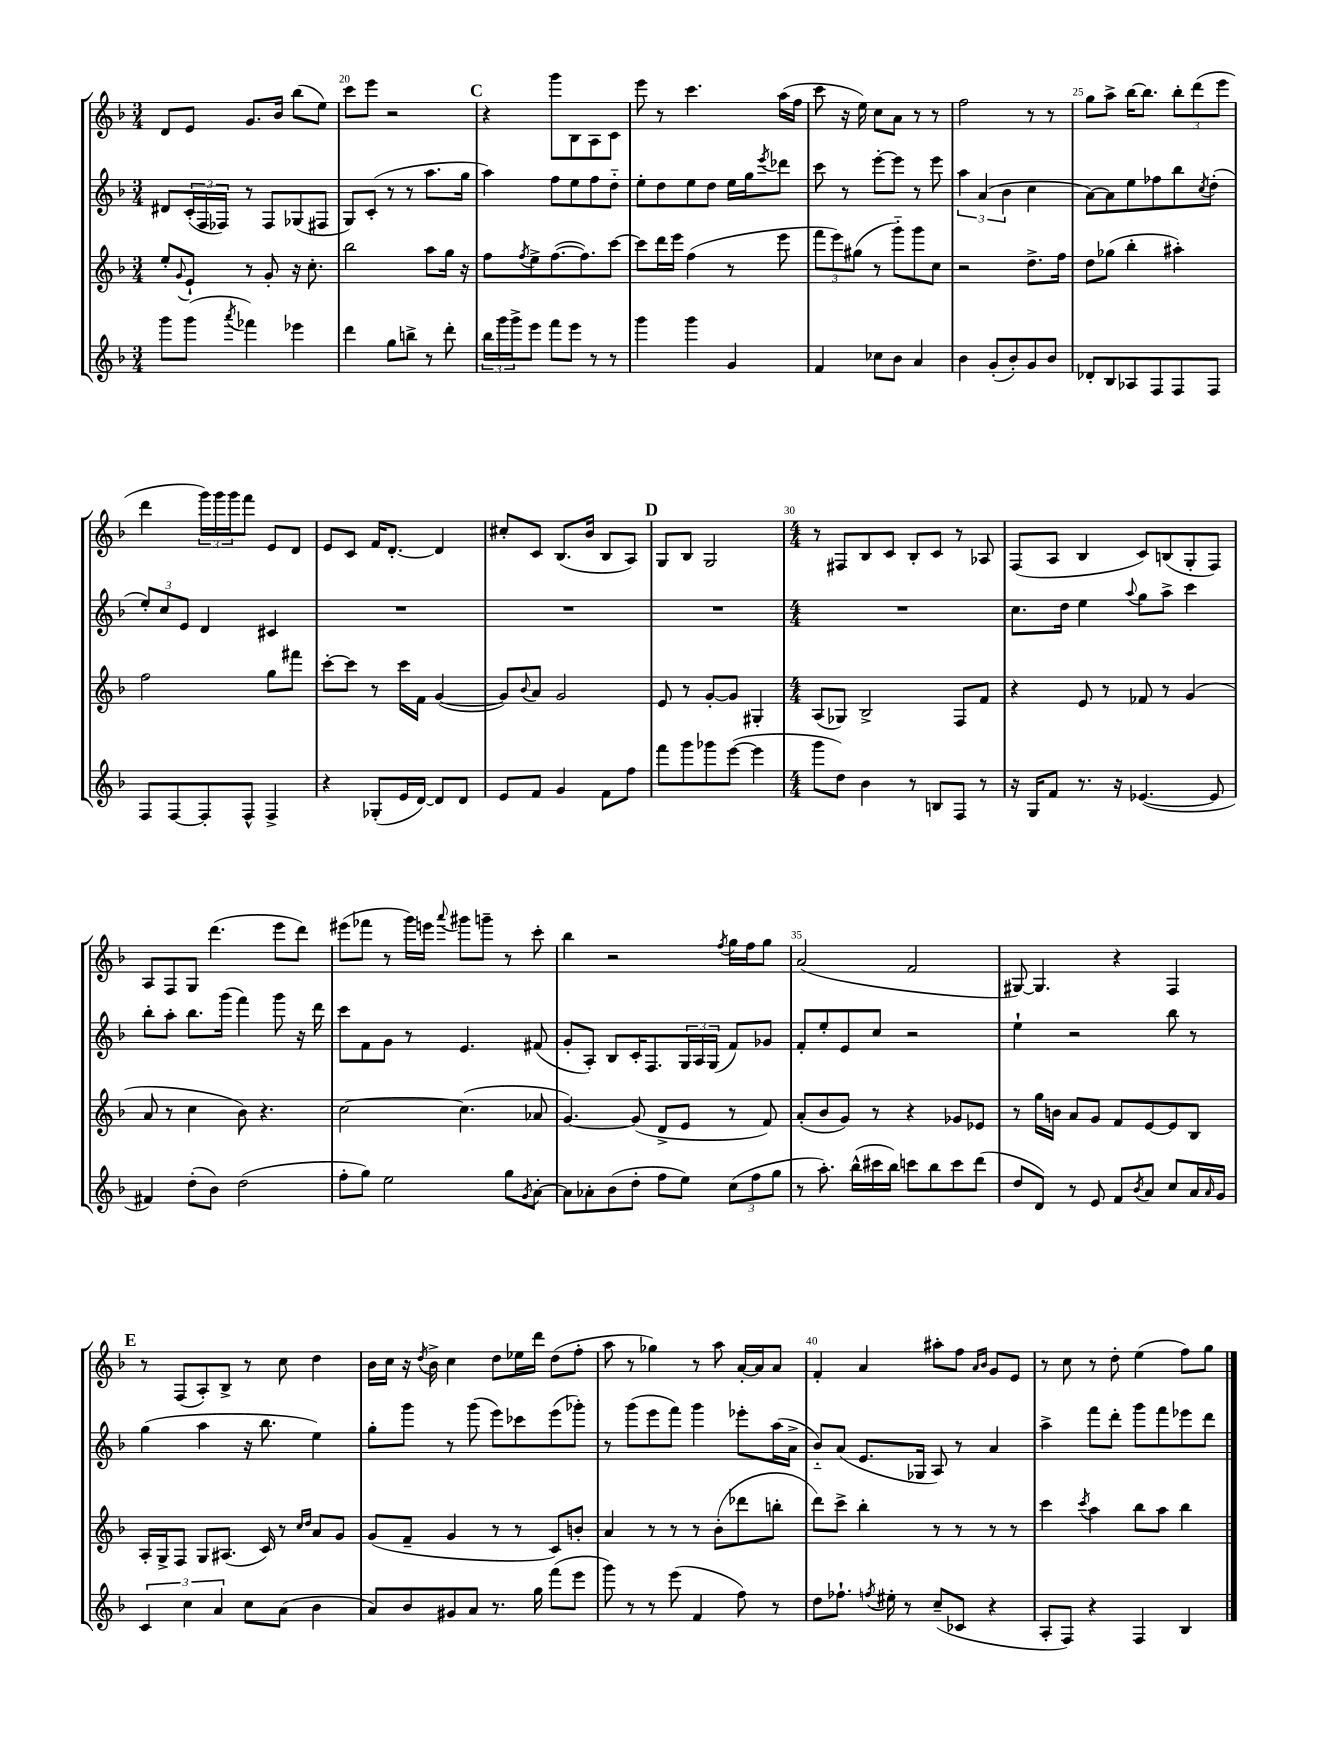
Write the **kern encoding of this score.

**kern	**kern	**kern	**kern
*part4	*part3	*part2	*part1
*staff4	*staff3	*staff2	*staff1
*clefG2	*clefG2	*clefG2	*clefG2
*k[b-]	*k[b-]	*k[b-]	*k[b-]
*M3/4	*M3/4	*M3/4	*M3/4
=19	=19	=19	=19
8ggg\L	8ee'/L	8d#X/L	8d/L
.	8qqg/	.	.
(8ggg\J	8e`/J	(24c'/L	8e/J
.	.	24F/	.
.	.	24F-X/JJ)	.
8qaaa/	.	.	.
4fff-X\)	8r	8r	8.g/L
.	8g'/	8F-/L	.
.	.	.	16b-/Jk
4eee-X\	16r	(8G-X/	(8bb-\L
.	8.cc'\	.	.
.	.	8F#X/J	8ee\J)
=20	=20	=20	=20
4ddd\	2bb-\	8G/L)	8ccc\L
.	.	(8c'/J	8eee\J
8gg\L	.	8r	2r
8bbn^\J	.	8r	.
8r	8aa\L	8.aa\L	.
8ddd'\	16gg\Jk	.	.
.	16r	16gg\Jk	.
!!LO:REH:place=s1:t=C
=21	=21	=21	=21
24bb-\LL	8ff\L	4aa\)	4r
24ggg\	.	.	.
24ggg^\J	.	.	.
.	8qff/	.	.
8eee\J	8ee^\	.	.
8fff\L	([8.ff\	8ff\L	8ggg\L
8eee\J	.	8ee\	8B-\
.	8.ff\])	.	.
8r	.	8ff\	8A\
8r	[8ccc\J	8dd\J	8c\J
=22	=22	=22	=22
4ggg\	8ccc\L]	8ee'\L	8eee\
.	16ddd\L	8dd\	8r
.	16eee\JJ	.	.
4ggg\	(4ff\	8ee\	4.ccc\
.	.	8dd\J	.
4g/	8r	16ee\LL	.
.	.	16gg\J	.
.	.	8qeee/	.
.	8eee\	8ddd-X\J	(16aa\LL
.	.	.	16ff\JJ
=23	=23	=23	=23
4f/	12fff\L	8ccc\	8ccc\
.	12eee\)	.	.
.	.	8r	16r
.	(12gg#X\J	.	.
.	.	.	16ee\)
8cc-X\L	8r	[8eee'\L	8cc\L
8b-\J	8ggg\L)	8eee\J]	8a\J
4a/	8ggg\	8r	8r
.	8cc\J	8eee\	8r
=24	=24	=24	=24
4b-\	2r	6aa\	2ff\
.	.	(6a/	.
(8g'/L	.	.	.
.	.	6b-\	.
8b-'/)	.	.	.
8g/	8.dd^\L	4cc\	8r
8b-/J	.	.	8r
.	16ff\Jk	.	.
=25	=25	=25	=25
8d-X'/L	8dd\L	[8a\L)	8gg\L
8B-/	(8gg-X\J	8a\]	8aa^\J
8A-X/	4bb-'\	8ee\	[16bb-\KL
.	.	.	8.bb-\J]
8F/	.	8ff-X\	.
8F/	4aa#X'\)	8bb-\	12bb-'\L
.	.	.	(12ddd\
.	.	8qcc/	.
8F/J	.	(8dd'\J	.
.	.	.	12eee\J
!!LO:LB:g=z
=26	=26	=26	=26
8F/L	2ff\	12ee'/L)	4ddd\
.	.	12cc/	.
[8F/	.	.	.
.	.	12e/J	.
8F'/]	.	4d/	24ggg\LL)
.	.	.	24ggg\
.	.	.	24ggg\J
8F^^/J	.	.	8fff\J
4F^/	8gg\L	4c#X/	8e/L
.	8fff#X\J	.	8d/J
=27	=27	=27	=27
4r	[8ccc'\L	2.r	8e/L
.	8ccc\J]	.	8c/J
(8G-X'/L	8r	.	16f/KL
.	.	.	[8.d'/J
16e/L	16ccc\LL	.	.
[16d/JJ)	16f\JJ	.	.
8d/L]	([4g/	.	4d/]
8d/J	.	.	.
=28	=28	=28	=28
8e/L	8g/L])	2.r	8cc#X'/L
.	8qqb-/	.	.
8f/J	8a/J	.	8c/J
4g/	2g/	.	(8.B-/L
.	.	.	16b-/Jk
8f\L	.	.	8B-/L
8ff\J	.	.	8A/J)
!!LO:REH:place=s1:t=D
=29	=29	=29	=29
8fff\L	8e/	2.r	8G/L
8ggg\	8r	.	8B-/J
8ggg-X\	[8g'/L	.	2G/
([8eee\J	8g/J]	.	.
4eee\]	4G#X'/	.	.
=30	=30	=30	=30
*M4/4	*M4/4	*M4/4	*M4/4
8ggg\L	(8A/L	1r	8r
8dd\J)	8G-X/J)	.	8F#X/L
4b-\	2B-^/	.	8B-/
.	.	.	8c/J
8r	.	.	8B-'/L
8Bn/L	.	.	8c/J
8F/J	8F/L	.	8r
8r	8f/J	.	8A-X/
=31	=31	=31	=31
16r	4r	8.cc\L	(8F/L
16G/KL	.	.	.
8f/J	.	.	8A/J
.	.	16dd\Jk	.
8.r	8e/	4ee\	4B-/
.	8r	.	.
16r	.	.	.
.	.	8qqaa/	.
([4.e-X/	8f-X/	8gg\L	8c/L)
.	8r	8aa^\J	(8Bn/
.	(4g/	4ccc\	8G'/
8e-/]	.	.	8F/J)
!!LO:LB:g=z
=32	=32	=32	=32
4f#X/)	8a/	8bb-'\L	8A/L
.	8r	8aa'\J	8F/
(8dd'\L	4cc\	8.bb-\L	8G/J
8b-\J)	.	.	(4.ddd\
.	.	(16ggg\Jk	.
(2dd\	8b-\)	4fff\)	.
.	4.r	.	.
.	.	8ggg\	8eee\L
.	.	16r	8ddd\J)
.	.	16ddd\	.
=33	=33	=33	=33
8ff'\L	[2cc\	8ccc\L	(8eee#X\L
8gg\J)	.	8f\	8fff-X\J
2ee\	.	8g\J	8r
.	.	8r	16ggg\LL)
.	.	.	16eeen\JJ
.	.	.	8qqaaa/
.	(4.cc\]	4.e/	8ggg#X\L
.	.	.	8gggn~\J
8gg\L	.	.	8r
8qg/	.	.	.
[8a'\J	8a-X/	(8f#X/	8ccc'\
=34	=34	=34	=34
8a\L]	[4.g/)	8g'/L	4bb-\
8a-X'\	.	8A'/J)	.
(8b-\	.	8B-/L	2r
8dd'\J	(8g/]	16c'/K	.
.	.	8.F/	.
8ff\L	8d^/L	.	.
8ee\J)	8e/J	24G/L	.
.	.	24A/	.
.	.	(24G/JJ	.
.	.	.	8qff/
(12cc\L	8r	8f/L)	16gg\LL
.	.	.	16ff\J
12ff\	.	.	.
.	8f/)	8g-X/J	8gg\J
12gg\J	.	.	.
=35	=35	=35	=35
8r	(8a'/L	8f'/L	(2a/
8.aa'\)	8b-/	8ee'/	.
.	8g/J)	8e/	.
(16bb-^^\LL	.	.	.
16ccc#X\	8r	8cc/J	.
16bb-\JJ)	.	.	.
8cccn\L	4r	2r	2f/
8bb-\	.	.	.
8ccc\	8g-X/L	.	.
(8ddd\J	8e-X/J	.	.
=36	=36	=36	=36
8dd/L	8r	4ee`\	[8G#X/)
8d/J)	16gg\LL	.	4.G#/]
.	16bn\JJ	.	.
8r	8a/L	2r	.
8e/	8g/J	.	.
8f/L	8f/L	.	4r
8qb-/	.	.	.
8a/J	[8e/	.	.
8cc/L	8e/]	8bb-\	4F/
16a/L	8B-/J	8r	.
16qqa/	.	.	.
16g/JJ	.	.	.
!!LO:LB:g=z
!!LO:REH:place=s1:t=E
=37	=37	=37	=37
6c/	16A'/LL	(4gg\	8r
.	16G^/J	.	.
.	8F/J	.	(8F/L
6cc\	.	.	.
.	8G/L	4aa\	8A'/)
6a/	.	.	.
.	(8.A#X/J	.	8B-^/J
8cc\L	.	16r	8r
.	16c/)	8.bb-\	.
(8a\J	8r	.	8cc\
.	16qqcc/LL	.	.
.	16qqdd/JJ	.	.
4b-\	8a/L	4ee\)	4dd\
.	8g/J	.	.
=38	=38	=38	=38
8a/L)	(8g/L	8gg'\L	16b-\LL
.	.	.	16cc\JJ
8b-/	8f~/J	8ggg\J	16r
.	.	.	8qdd/
.	.	.	16b-^\
8g#X/	4g/	8r	4cc\
8a/J	.	(8ggg\	.
8.r	8r	8eee\L)	8dd\L
.	8r	8ccc-X\	16ee-X\L
16gg\	.	.	16ddd\JJ
(8fff\L	8c/L)	(8eee\	(8dd\L
8eee\J	8bn'/J	8ggg-X'\J)	8ff'\J
=39	=39	=39	=39
8ggg\)	4a/	8r	8aa\
8r	.	(8ggg\L	8r
8r	8r	8eee\	4gg-X\)
(8eee\	8r	8fff\J)	.
4f/	8r	4ggg\	8r
.	(8b-'\L	.	8aa\
8ff\)	8ddd-X\	8eee-X'\L	[16a'/LL
.	.	.	16a/J]
8r	8bbn'\J	(16aa\L	8a/J
.	.	16a^\JJ	.
=40	=40	=40	=40
8dd\L	8ddd\L)	8b-/L)	4f'/
8.ff-X`\J	8ccc^\J	(8a/J	.
.	4bb-'\	8.e/L	4a/
8qffn/	.	.	.
16ee#X'\	.	.	.
8r	.	.	.
.	.	16G-X/Jk	.
(8cc~/L	8r	8A/)	8aa#X'\L
8c-X/J	8r	8r	8ff\J
.	.	.	16qqa/LL
.	.	.	16qqb-/JJ
4r	8r	4a/	8g/L
.	8r	.	8e/J
=41	=41	=41	=41
8A'/L	4ccc\	4aa^\	8r
8F/J)	.	.	8cc\
.	8qccc/	.	.
4r	4aa\	8fff\L	8r
.	.	8ddd'\J	8dd'\
4F/	8bb-\L	8ggg\L	(4ee\
.	8aa\J	8fff\	.
4B-/	4bb-\	8eee-X\	8ff\L)
.	.	8ddd\J	8gg\J
==	==	==	==
*-	*-	*-	*-
